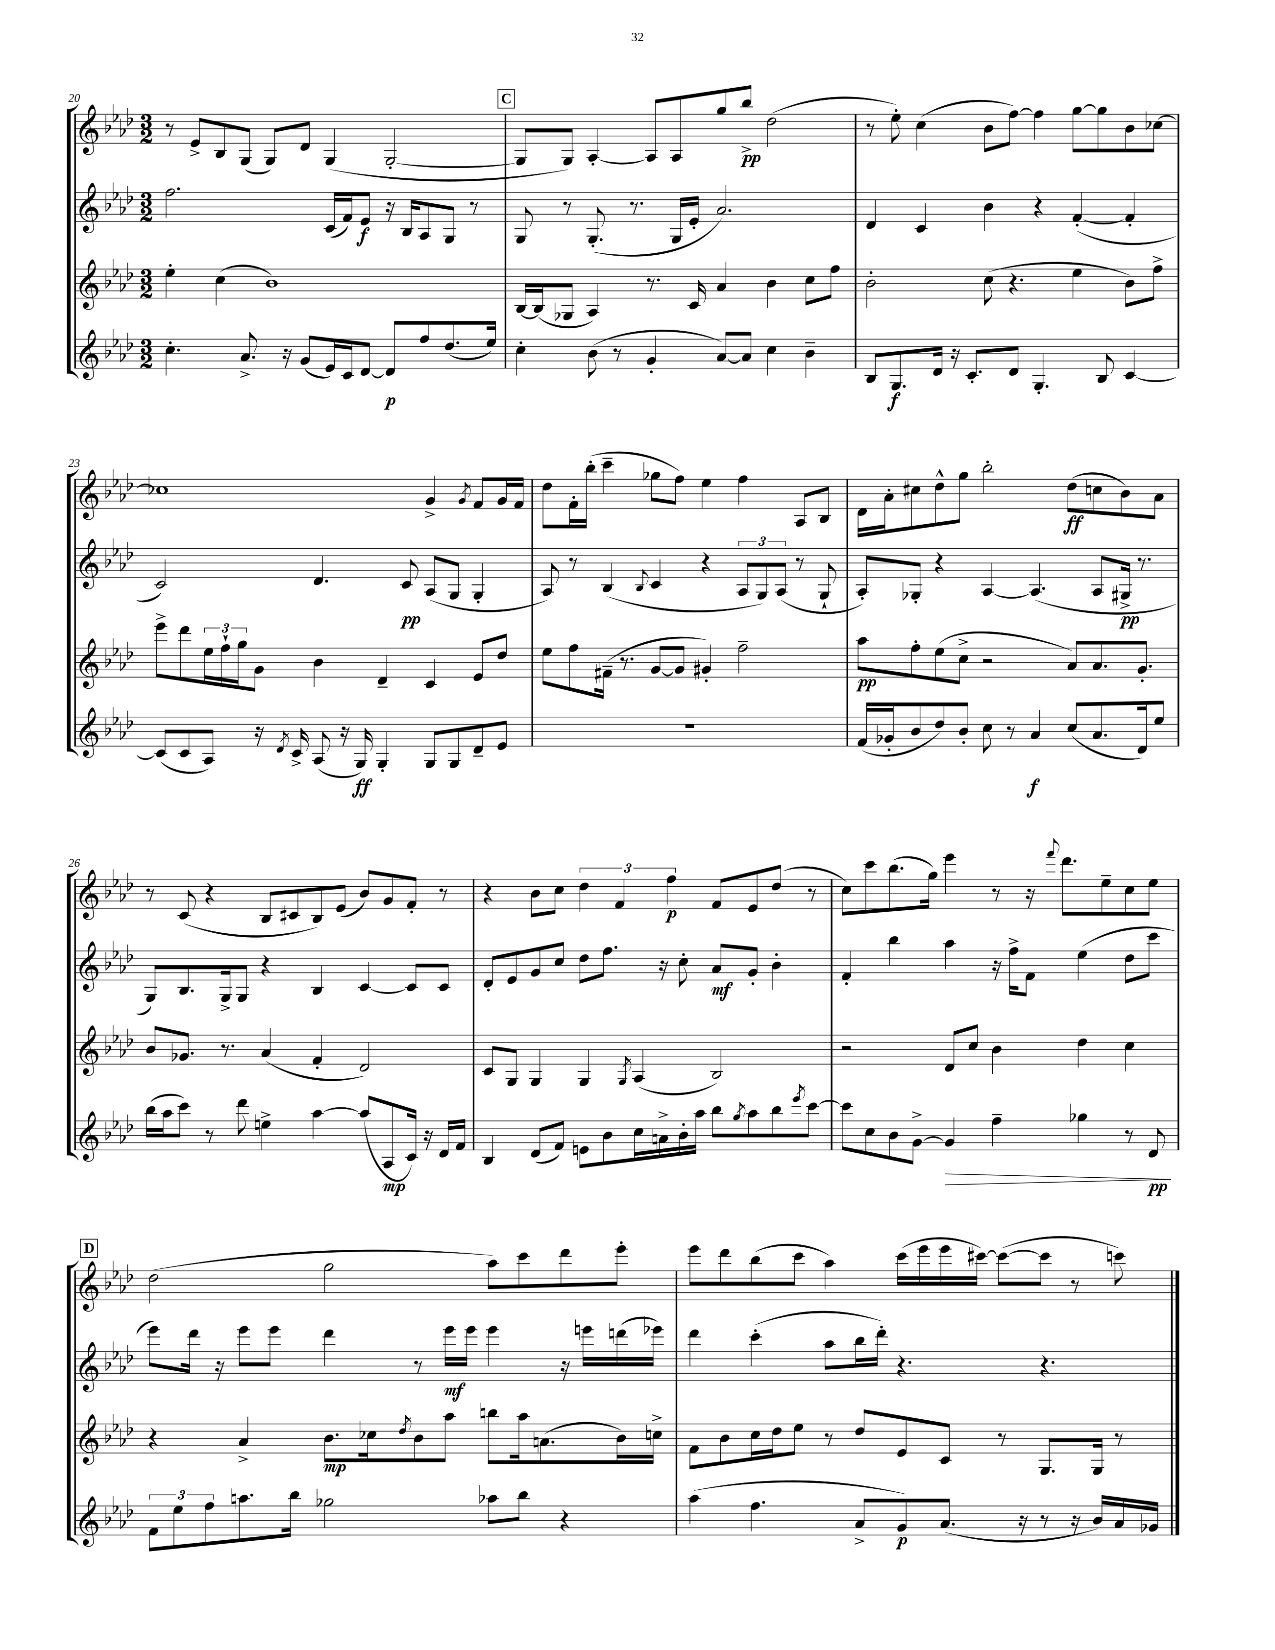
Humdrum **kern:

**kern	**dynam	**kern	**dynam	**kern	**dynam	**kern	**dynam
*part4	*part4	*part3	*part3	*part2	*part2	*part1	*part1
*staff4	*staff4	*staff3	*staff3	*staff2	*staff2	*staff1	*staff1
*clefG2	*	*clefG2	*	*clefG2	*	*clefG2	*
*k[b-e-a-d-]	*	*k[b-e-a-d-]	*	*k[b-e-a-d-]	*	*k[b-e-a-d-]	*
*M3/2	*	*M3/2	*	*M3/2	*	*M3/2	*
=20	=20	=20	=20	=20	=20	=20	=20
4.cc'\	.	4ee-'\	.	2.ff\	.	8r	.
.	.	.	.	.	.	8e-^/L	.
.	.	(4cc\	.	.	.	8B-/	.
8.a-^/	.	.	.	.	.	(8G/J	.
.	.	1b-)	.	.	.	8G/L)	.
16r	.	.	.	.	.	.	.
(8g/L	.	.	.	.	.	8d-/J	.
16e-/L)	.	.	.	(16c/LL	.	(4G/	.
16c/J	.	.	.	16f/J)	.	.	.
[8d-/J	.	.	.	8e-/J	f	.	.
8d-/L]	p	.	.	16r	.	[2G'/	.
.	.	.	.	16B-/KL	.	.	.
8ff/	.	.	.	8A-/	.	.	.
(8.dd-/	.	.	.	8G/J	.	.	.
.	.	.	.	8r	.	.	.
16ee-/Jk)	.	.	.	.	.	.	.
!!LO:REH:place=s1:t=C
=21	=21	=21	=21	=21	=21	=21	=21
4cc'\	.	[16B-/LL	.	8G/	.	8G/L]	.
.	.	(16B-/J]	.	.	.	.	.
.	.	8G-X/J	.	8r	.	8G/J)	.
(8b-\	.	4A-/)	.	(8.G'/	.	[4A-'/	.
8r	.	.	.	.	.	.	.
.	.	.	.	8.r	.	.	.
4g'/	.	8.r	.	.	.	8A-/L]	.
.	.	.	.	16G/LL	.	8A-/	.
.	.	16c/	.	16e-'/JJ	.	.	.
[8a-/L)	.	4a-/	.	2.a-/)	.	8gg/	.
8a-/J]	.	.	.	.	.	8bb-^/J	pp
4cc\	.	4b-\	.	.	.	(2dd-\	.
4b-~\	.	8cc\L	.	.	.	.	.
.	.	8ff\J	.	.	.	.	.
=22	=22	=22	=22	=22	=22	=22	=22
8B-/L	.	2b-'\	.	4d-/	.	8r	.
8.G/	f	.	.	.	.	8ee-'\)	.
.	.	.	.	4c/	.	(4cc\	.
16d-/Jk	.	.	.	.	.	.	.
16r	.	.	.	.	.	.	.
8.c'/L	.	.	.	.	.	.	.
.	.	(8cc\	.	4b-\	.	8b-\L	.
8d-/J	.	4.r	.	.	.	[8ff\J)	.
4.G'/	.	.	.	4r	.	4ff\]	.
.	.	4ee-\	.	([4f'/	.	[8gg\L	.
8B-/	.	.	.	.	.	8gg\]	.
[4c/	.	8b-\L)	.	4f'/]	.	8b-\	.
.	.	8ff^\J	.	.	.	[8cc-X\J	.
!!LO:LB:g=z
=23	=23	=23	=23	=23	=23	=23	=23
(8c/L]	.	8eee-^\L	.	2c/)	.	1cc-X]	.
8c/	.	8ddd-\	.	.	.	.	.
8A-/J)	.	24ee-\L	.	.	.	.	.
.	.	24ff`\	.	.	.	.	.
.	.	24gg\J	.	.	.	.	.
16r	.	8g\J	.	.	.	.	.
8qd-/	.	.	.	.	.	.	.
16c^/	.	.	.	.	.	.	.
(8A-/	.	4b-\	.	4.d-/	.	.	.
16r	.	.	.	.	.	.	.
16G/)	ff	.	.	.	.	.	.
4G'/	.	4d-~/	.	.	.	.	.
.	.	.	.	8c/	pp	.	.
8G/L	.	4c/	.	(8A-/L	.	4g^/	.
8G/	.	.	.	8G/J	.	.	.
.	.	.	.	.	.	8qg/	.
8d-~/	.	8e-/L	.	4G'/	.	8f/L	.
8e-/J	.	8dd-/J	.	.	.	16g/L	.
.	.	.	.	.	.	16f/JJ	.
=24	=24	=24	=24	=24	=24	=24	=24
1.r	.	8ee-\L	.	8A-/)	.	8dd-\L	.
.	.	8ff\	.	8r	.	16f'\L	.
.	.	.	.	.	.	(16bb-'\JJ	.
.	.	(16f#X~\Jk	.	(4B-/	.	4ccc~\	.
.	.	8.r	.	.	.	.	.
.	.	.	.	8qqB-/	.	.	.
.	.	[8g/L	.	4c/	.	8gg-X\L	.
.	.	8g/J]	.	.	.	8ff\J)	.
.	.	4g#X'/)	.	4r	.	4ee-\	.
.	.	2ff~\	.	12A-/L	.	4ff\	.
.	.	.	.	12G/)	.	.	.
.	.	.	.	(12A-/J	.	.	.
.	.	.	.	8r	.	8A-/L	.
.	.	.	.	8G`/	.	8B-/J	.
=25	=25	=25	=25	=25	=25	=25	=25
(16f/LL	.	8aa-\L	pp	8A-'/L)	.	16d-\LL	.
16g-X'/J	.	.	.	.	.	16a-'\J	.
8b-/	.	8ff'\	.	8G-X'/J	.	8cc#X\	.
8dd-/)	.	(8ee-\	.	4r	.	8dd-^^\	.
8b-'/J	.	8cc^\J	.	.	.	8gg\J	.
8cc\	.	2r	.	[4A-/	.	2bb-'\	.
8r	.	.	.	.	.	.	.
4a-/	f	.	.	(4.A-/]	.	.	.
(8cc/L	.	8a-/L)	.	.	.	(8dd-\L	ff
8.a-/	.	8.a-/	.	8A-/L	.	8ccn\	.
.	.	.	.	16G#X^/Jk	pp	8b-\)	.
16d-/k)	.	8.g'/J	.	8.r	.	.	.
8ee-/J	.	.	.	.	.	8a-\J	.
!!LO:LB:g=z
=26	=26	=26	=26	=26	=26	=26	=26
(16bb-\LL	.	8b-/L	.	8G/L)	.	8r	.
16aa-\J	.	.	.	.	.	.	.
8ccc\J)	.	8.g-X/J	.	8.B-/	.	(8c/	.
8r	.	.	.	.	.	4r	.
.	.	8.r	.	16G^/k	.	.	.
8ddd-\	.	.	.	8G/J	.	.	.
4een^\	.	(4a-/	.	4r	.	8B-/L	.
.	.	.	.	.	.	8c#X/	.
[4aa-\	.	4f'/	.	4B-/	.	8B-/)	.
.	.	.	.	.	.	(8e-/J	.
(8aa-/L]	.	2d-/)	.	[4c/	.	8b-/L)	.
8A-/	mp	.	.	.	.	8g/	.
16c/Jk)	.	.	.	8c/L]	.	8f'/J	.
16r	.	.	.	.	.	.	.
16d-/LL	.	.	.	8c/J	.	8r	.
16f/JJ	.	.	.	.	.	.	.
=27	=27	=27	=27	=27	=27	=27	=27
4B-/	.	8c/L	.	8d-'/L	.	4r	.
.	.	8G/J	.	8e-/	.	.	.
(8d-/L	.	4G/	.	8g/	.	8b-\L	.
8f/J)	.	.	.	8cc/J	.	8cc\J	.
8en\L	.	4G/	.	8dd-\L	.	6dd-\	.
8b-\	.	.	.	8.ff\J	.	.	.
.	.	.	.	.	.	6f/	.
.	.	8qG/	.	.	.	.	.
16cc\L	.	(4A-/	.	.	.	.	.
16an^\	.	.	.	16r	.	.	.
.	.	.	.	.	.	6ff\	p
16b-'\	.	.	.	8cc'\	.	.	.
16aa-\JJ	.	.	.	.	.	.	.
8bb-\L	.	2B-/)	.	8a-/L	mf	8f/L	.
8qgg/	.	.	.	.	.	.	.
8aa-\	.	.	.	8g'/J	.	8e-/	.
8bb-\	.	.	.	4b-'\	.	(8dd-/J	.
8qeee-/	.	.	.	.	.	.	.
[8ccc\J	.	.	.	.	.	8r	.
=28	=28	=28	=28	=28	=28	=28	=28
8ccc\L]	.	2r	.	4f'/	.	8cc\L)	.
8cc\	.	.	.	.	.	8ccc\	.
8b-\	.	.	.	4bb-\	.	(8.bb-\	.
[8g^\J	.	.	.	.	.	.	.
.	.	.	.	.	.	16gg\Jk)	.
!	!LO:HP:b	!	!	!	!	!	!
4g/]	>	8d-/L	.	4aa-\	.	4eee-\	.
.	.	8cc/J	.	.	.	.	.
4ff~\	.	4b-\	.	16r	.	8r	.
.	.	.	.	16ff^\KL	.	.	.
.	.	.	.	8f\J	.	16r	.
.	.	.	.	.	.	8qqfff/	.
.	.	.	.	.	.	8.ddd-\L	.
4gg-X\	.	4dd-\	.	(4ee-\	.	.	.
.	.	.	.	.	.	8ee-~\	.
8r	.	4cc\	.	8dd-\L	.	8cc\	.
8d-/	pp	.	.	8ccc\J	.	8ee-\J	.
.	]	.	.	.	.	.	.
!!LO:LB:g=z
!!LO:REH:place=s1:t=D
=29	=29	=29	=29	=29	=29	=29	=29
12f\L	.	4r	.	8eee-\L)	.	(2dd-\	.
12ee-\	.	.	.	.	.	.	.
.	.	.	.	16ddd-\Jk	.	.	.
12ff\	.	.	.	.	.	.	.
.	.	.	.	16r	.	.	.
8.aan\	.	4a-^/	.	8eee-\L	.	.	.
.	.	.	.	8eee-\J	.	.	.
16bb-\Jk	.	.	.	.	.	.	.
2gg-X\	.	8.b-\L	mp	4ddd-\	.	2gg\	.
.	.	16cc-X\k	.	.	.	.	.
.	.	8qdd-/	.	.	.	.	.
.	.	8b-\	.	8r	.	.	.
.	.	8aa-\J	.	16eee-\LL	mf	.	.
.	.	.	.	16eee-\JJ	.	.	.
8aa-X\L	.	8bbn\L	.	4eee-\	.	8aa-\L)	.
8bb-\J	.	16aa-\k	.	.	.	8ccc\	.
.	.	(8.an\	.	.	.	.	.
4r	.	.	.	16r	.	8ddd-\	.
.	.	.	.	16eeen\LL	.	.	.
.	.	16b-\L)	.	(16dddn\	.	8eee-'\J	.
.	.	16ccn^\JJ	.	16eee-X\JJ)	.	.	.
=30	=30	=30	=30	=30	=30	=30	=30
(4aa-\	.	8f\L	.	4ddd-\	.	8eee-\L	.
.	.	8b-\	.	.	.	8ddd-\	.
4.ff\	.	16cc\L	.	(4ccc'\	.	(8bb-\	.
.	.	16dd-\J	.	.	.	.	.
.	.	8ee-\J	.	.	.	8ccc\J	.
.	.	8r	.	8aa-\L	.	4aa-\)	.
8a-^/L	.	8dd-/L	.	16bb-\L	.	.	.
.	.	.	.	16ddd-'\JJ)	.	.	.
8g/)	p	8e-/	.	4.r	.	(16ccc\LL	.
.	.	.	.	.	.	16eee-\	.
(8.a-/J	.	8c/J	.	.	.	16eee-\	.
.	.	.	.	.	.	[16ccc#X\JJ)	.
.	.	8r	.	.	.	(8ccc#\L_	.
16r	.	.	.	.	.	.	.
8r	.	8.G/L	.	4.r	.	8ccc#\J]	.
16r	.	.	.	.	.	8r	.
16b-/LL)	.	16G/Jk	.	.	.	.	.
16a-/	.	8r	.	.	.	8cccn\)	.
16g-X/JJ	.	.	.	.	.	.	.
==	==	==	==	==	==	==	==
*-	*-	*-	*-	*-	*-	*-	*-
